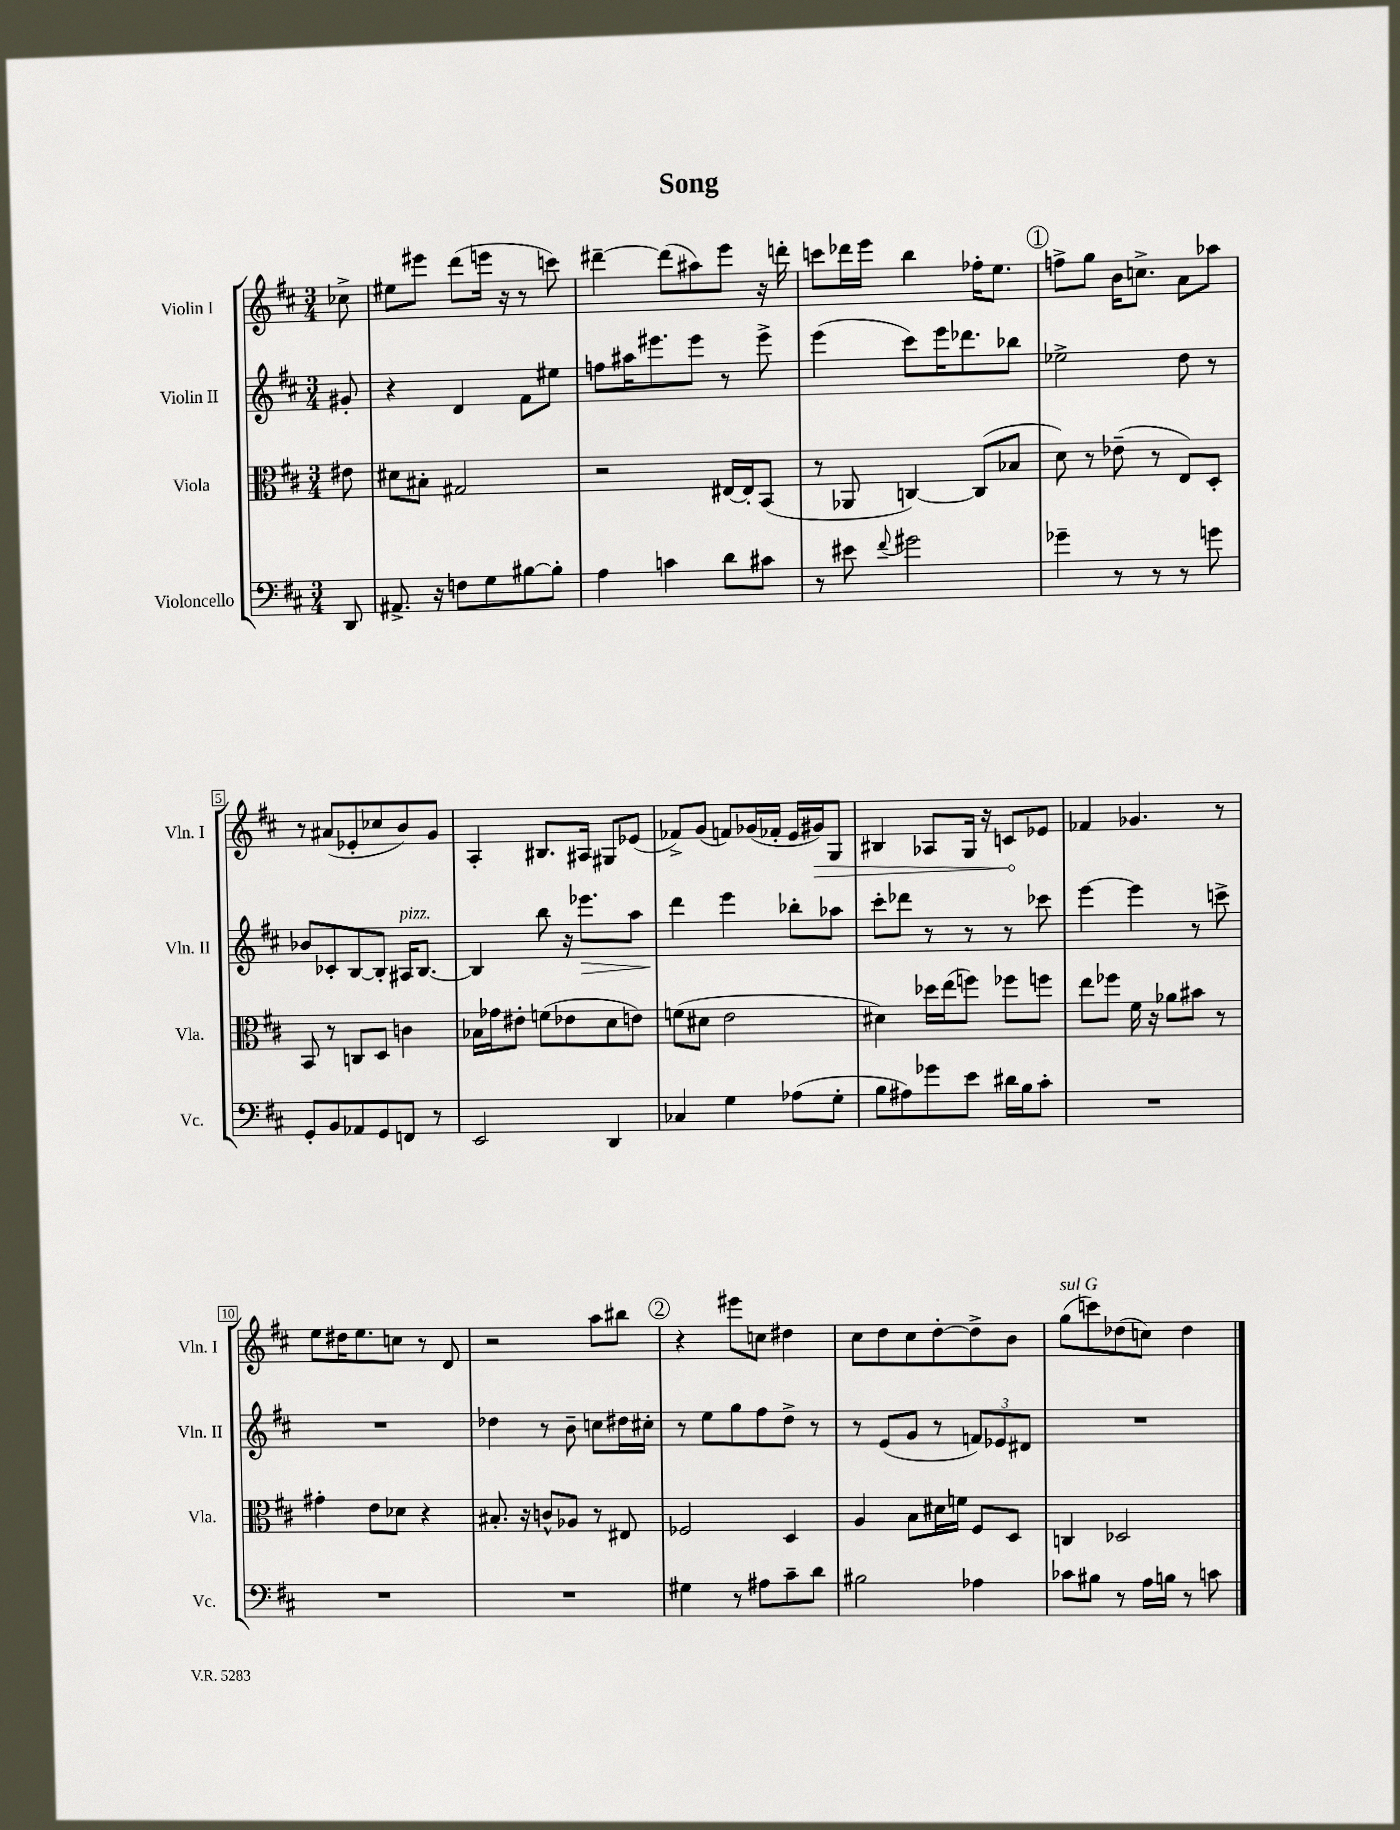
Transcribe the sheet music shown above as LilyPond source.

\header { title = "Song" }
<<
\new StaffGroup <<
\new Staff = "s0" \with { instrumentName = "Violin I" shortInstrumentName = "Vln. I" } {
    \clef treble \key d \major \numericTimeSignature \time 3/4 \partial 8
    ces''8-> |
    eis''8 eis'''8 d'''8( e'''16 r16 r8 c'''8) |
    dis'''4~-- dis'''8( ais''8) e'''8 r16 d'''16-. |
    c'''8 des'''16 e'''16 b''4 fes''16-. e''8. |
    \mark \markup { \circle "1" } f''8-> g''8 b'16 c''8.-> a'8 aes''8 |
    r8 ais'8( ees'8-. ces''8 b'8) g'8 |
    a4-. bis8. ais16 gis8 ees'8( |
    fes'8->) g'8( f'8) ges'16( fes'16-. e'16 \once \override Hairpin.circled-tip = ##t gis'16\>) g8 |
    bis4 aes8 g16 r16 c'8\! ees'8 |
    fes'4 ges'4. r8 |
    e''8 dis''16 e''8. c''8 r8 d'8 |
    r2 a''8 bis''8 |
    \mark \markup { \circle "2" } r4 eis'''8 c''8 dis''4 |
    cis''8 d''8 cis''8 d''8~-. d''8-> b'8 |
    g''8^\markup { \italic "sul G" }( c'''8) des''8( c''8) des''4 \bar "|." |
}
\new Staff = "s1" \with { instrumentName = "Violin II" shortInstrumentName = "Vln. II" } {
    \clef treble \key d \major \numericTimeSignature \time 3/4 \partial 8
    gis'8-. |
    r4 d'4 fis'8 eis''8 |
    f''8 ais''16 eis'''8. eis'''8 r8 eis'''8-> |
    e'''4( cis'''8) e'''16 des'''8. bes''8 |
    \mark \markup { \circle "1" } ees''2-> d''8 r8 |
    bes'8 ces'8-. b8~ b8-. ais16^\markup { \italic "pizz." } b8.~ |
    b4 b''8 r16 ees'''8.\> a''8 |
    d'''4\! e'''4 bes''8-. aes''8 |
    cis'''8-. des'''8 r8 r8 r8 ces'''8 |
    e'''4~ e'''4 r8 c'''8-> |
    R2. |
    des''4 r8 b'8-- c''8 dis''16 cis''16-. |
    \mark \markup { \circle "2" } r8 e''8 g''8 fis''8 d''8-> r8 |
    r8 e'8( g'8 r8 \tuplet 3/2 { f'8) ees'8 dis'8 } |
    R2. \bar "|." |
}
\new Staff = "s2" \with { instrumentName = "Viola" shortInstrumentName = "Vla." } {
    \clef alto \key d \major \numericTimeSignature \time 3/4 \partial 8
    eis'8 |
    dis'8 bis8-. gis2 |
    r2 eis16~ eis16-. b,8( |
    r8 aes,8 c4~) c8( bes8 |
    \mark \markup { \circle "1" } d'8) r8 ees'8--( r8 e8) d8-. |
    b,8 r8 c8 d8 c'4 |
    bes16 ges'16 eis'8-. f'8( ees'8 d'8 e'8) |
    f'8( dis'8 e'2 |
    dis'4) des''16 e''16( f''8) fes''8 f''8 |
    e''8 fes''8 fis'16 r16 aes'8 bis'8 r8 |
    gis'4-. e'8 des'8 r4 |
    bis8.-. r16 c'8-^ aes8 r8 eis8 |
    \mark \markup { \circle "2" } fes2 d4 |
    a4 b8 dis'16 f'16 fis8 d8 |
    c4 des2 \bar "|." |
}
\new Staff = "s3" \with { instrumentName = "Violoncello" shortInstrumentName = "Vc." } {
    \clef bass \key d \major \numericTimeSignature \time 3/4 \partial 8
    d,8 |
    ais,8.-> r16 f8 g8 bis8~ bis8-. |
    a4 c'4 d'8 cis'8 |
    r8 eis'8 \appoggiatura { fis'8 } gis'2 |
    \mark \markup { \circle "1" } ges'4-- r8 r8 r8 g'8 |
    g,8-. b,8 aes,8 g,8 f,8 r8 |
    e,2 d,4 |
    ces4 g4 aes8( g8-. |
    b8 ais8) ges'8 e'8 dis'16 b16 cis'8-. |
    R2. |
    R2. |
    R2. |
    \mark \markup { \circle "2" } gis4 r8 ais8 cis'8-- d'8 |
    bis2 aes4 |
    ces'8 bis8 r8 a16 b16 r8 c'8 \bar "|." |
}
>>
>>
\layout { \context { \Score \override BarNumber.stencil = #(make-stencil-boxer 0.1 0.3 ly:text-interface::print) } }
